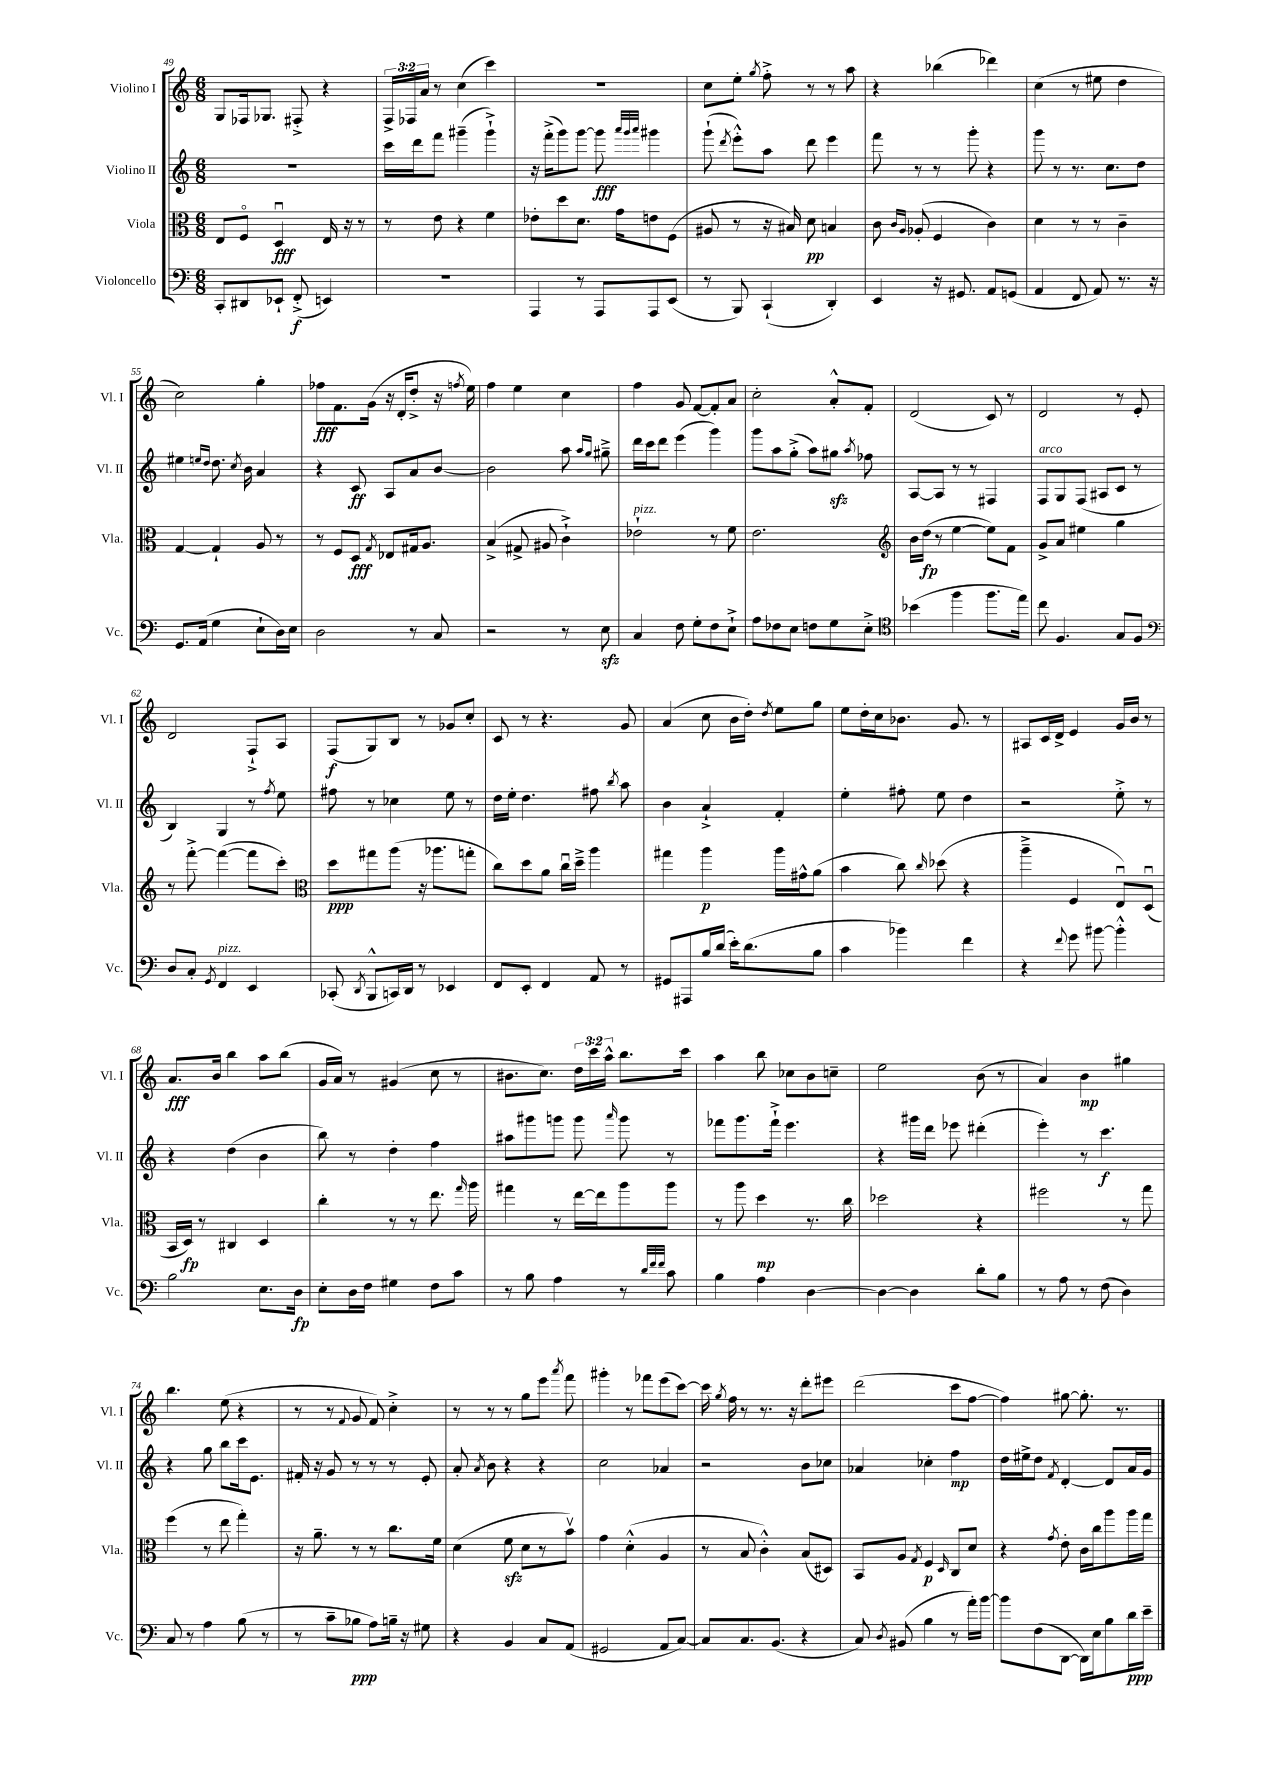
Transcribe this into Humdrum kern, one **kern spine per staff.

**kern	**kern	**kern	**kern
*staff4	*staff3	*staff2	*staff1
*clefF4	*clefC3	*clefG2	*clefG2
*k[]	*k[]	*k[]	*k[]
*M6/8	*M6/8	*M6/8	*M6/8
8CC'	8E	2.r	8G
8DD#	8Fo	.	16F-
.	.	.	8.G-
8EE-`	4Du	.	.
(8FF'^	.	.	8F#'^
4EE)	16E	.	4r
.	16r	.	.
.	8r	.	.
=	=	=	=
2.r	8r	16ccc	24F^
.	.	.	24F-
.	.	16ddd	.
.	.	.	24a
.	8e	8fff	8r
.	4r	(4ggg#~	(4cc
.	4f	4ggg#`^)	4ccc)
=	=	=	=
4AAA	8e-'	16r	2.r
.	.	(16fff'^	.
.	8dd	8ggg)	.
8r	8.d	[8ggg	.
8AAA	.	8ggg]	.
.	16g	.	.
.	.	32qqaaa	.
.	.	32qqggg	.
.	.	32qqaaa	.
8AAA	8e	4ggg#	.
(8EE	(8F	.	.
=	=	=	=
8r	8A#	(8ggg`	8cc
.	.	8qddd	.
8BBB)	8r	8eee'^^)	8ee'
.	.	.	8qgg
(4CC`	16r	8aa	8ff'^
.	16B#)	.	.
.	8d	8ddd	8r
4DD')	4B	4eee	8r
.	.	.	8aa
=	=	=	=
4EE	8c	8fff	4r
.	16qqc	.	.
.	16qqA	.	.
.	(8A-'	8r	.
16r	4F	8r	(4bb-
8.GG#	.	.	.
.	.	8ggg'	.
8AA	4c)	4r	4ddd-)
(8GG	.	.	.
=	=	=	=
4AA	4d	8ggg	(4cc
.	.	8r	.
8FF	8r	8.r	8r
8AA)	8r	.	8ee#
.	.	8.cc	.
8.r	4c~	.	4dd
.	.	8dd	.
16r	.	.	.
=	=	=	=
8.GG	[4G	4ee#	2cc)
(16AA	.	.	.
.	.	16qqee	.
.	.	16qqdd	.
4G	4G`]	8.dd	.
.	.	8qcc	.
.	.	16b	.
8E`	8A	4a	4gg'
16D)	8r	.	.
16E	.	.	.
=	=	=	=
2D	8r	4r	8ff-
.	8F	.	8.f
.	8D	8c	.
.	.	.	(16g
.	8qG	.	.
.	8E-	8A	16r
.	.	.	16d'
8r	16G#	8a	8dd'^
.	8.A	.	.
8C	.	[8b	16r
.	.	.	8qff
.	.	.	16ee)
=	=	=	=
2r	(4B^	2b]	4ff
.	8G#^	.	4ee
.	8A#	.	.
8r	4c`^)	8aa	4cc
.	.	16qqaa	.
.	.	16qqgg	.
8E	.	8gg#~^	.
=	=	=	=
4C	2e-`	16ddd	4ff
.	.	16ccc	.
.	.	8ddd	.
8F	.	(4eee	8g
8G'	.	.	[8f
8F	8r	4ggg)	8f']
8E`^	8f	.	8a
=	=	=	=
8A	2.e	8ggg	2cc'
8F-	.	8aa	.
8E	.	(8gg'^	.
8F	.	8aa)	.
8G	.	8gg#	8a'^^
.	.	8qaa	.
8E'^	.	8ff-	8f'
=	=	=	=
*clefC4	*clefG2	*	*
(4b-	16b	[8A	(2d
.	(16dd	.	.
.	8r	8A]	.
4ff	[4ee	8r	.
.	.	8r	.
8.ff	8ee])	4F#	8c)
.	8f	.	8r
16ee)	.	.	.
=	=	=	=
8cc	8g^	8F	2d
4.F	8a	8G	.
.	4ee#	(8F	.
.	.	8A#	.
8G	4gg	8c	8r
8F	.	8r	8e'
=	=	=	=
*clefF4	*	*	*
8D	8r	4B)	2d
8C'	[8fff'^	.	.
8qGG	.	.	.
4FF	(4fff_	4G	.
4EE	8fff]	8r	8F`^
.	.	8qff	.
.	8ccc')	8ee	8A
=	=	=	=
*	*clefC3	*	*
(8CC-'	8dd	8ff#	(8F
8qDD	.	.	.
8BBB^^	8gg#	8r	8G)
16CC)	(8aa	4cc-	8B
16DD	.	.	.
8r	16r	.	8r
.	8.aa-	.	.
4EE-	.	8ee	8g-
.	8gg'	8r	8cc'
=	=	=	=
8FF	8cc)	16dd	8c
.	.	16ee'	.
8EE'	8dd	4.dd	8r
4FF	8a	.	4.r
.	16ccu	.	.
.	16dd~^	.	.
8AA	4aa	8ff#	.
.	.	8qbb	.
8r	.	8aa	8g
=	=	=	=
8GG#	4gg#	4b	(4a
8AAA#	.	.	.
16B	4aa	4a`^	8cc
(16d	.	.	.
16e')	.	.	16b
(8.d	.	.	16dd')
.	.	.	8qdd
.	16aa	4f'	8ee
.	16g#^^	.	.
8B	(8a	.	8gg
=	=	=	=
4c	4b	4ee'	8ee
.	.	.	16dd'
.	.	.	16cc
4b-)	8cc)	8ff#'	8.b-
.	16qqcc	.	.
.	(8dd-	8ee	.
.	.	.	8.g
4f	4r	4dd	.
.	.	.	8r
=	=	=	=
4r	4aa~^	2r	8A#
.	.	.	16c
.	.	.	16d^
8qqf	.	.	.
8g	4F	.	4e
[8b#	.	.	.
4b#'^^]	8Eu)	8ee'^	16g
.	.	.	16b
.	(8Du	8r	8r
=	=	=	=
2B	16BB	4r	8.a
.	16D)	.	.
.	8r	.	.
.	.	.	16b
.	4C#	(4dd	4bb
8.E	4D	4b	8aa
.	.	.	(8bb
16D	.	.	.
=	=	=	=
8E'	4cc'	8bb)	16g
.	.	.	16a)
16D	.	8r	8r
16F	.	.	.
4G#	8r	4dd'	(4g#
.	8r	.	.
8F	8.ee	4ff	8cc
8c	.	.	8r
.	16qqgg	.	.
.	16aa	.	.
=	=	=	=
8r	4gg#	8aa#	8.b#
8B	.	8ggg#	.
.	.	.	8.cc)
4A	8r	8ggg	.
.	[16ee	8ggg	24dd
.	.	.	24ccc
.	16ee]	.	.
.	.	.	24aa^^
.	.	16qqaaa	.
8r	8aa	8ggg	8.bb
32qqd	.	.	.
32qqf	.	.	.
32qqf	.	.	.
8c	8aa	8r	.
.	.	.	16ccc
=	=	=	=
4B	8r	8fff-	4aa
.	8aa	8.ggg	.
4A	4dd	.	8bb
.	.	16fff-`^	.
.	.	4.eee	8cc-
[4D	8.r	.	8b
.	.	.	8cc~
.	16cc	.	.
=	=	=	=
4D_	2dd-	4r	2ee
4D]	.	16ggg#	.
.	.	16ddd	.
.	.	8eee-	.
8d'	4r	(4ddd#'	(8b
8B	.	.	8r
=	=	=	=
8r	2ff#	4eee')	4a)
8A	.	.	.
8r	.	8r	4b
(8F	.	4.ccc	.
4D)	8r	.	4gg#
.	8gg	.	.
=	=	=	=
8C	(4ff	4r	4.bb
8r	.	.	.
4A	8r	8gg	.
.	8ee	8bb	(8ee
(8B	4gg')	16ccc	4r
.	.	8.e	.
8r	.	.	.
=	=	=	=
8r	16r	16f#'	8r
.	8.a~	16r	.
8c~	.	8g	8r
.	.	.	8qqf
8B-	8r	8r	8g
8A)	8r	8r	8f)
16B~	8.cc	8r	4cc'^
16r	.	.	.
8G#	.	8e'	.
.	16f	.	.
=	=	=	=
4r	(4d	8a'	8r
.	.	8qa	.
.	.	8b	8r
4BB	8f	4r	8r
.	8d	.	8gg
8C	8r	4r	8eee
.	.	.	8qaaa
(8AA	8bv)	.	8fff
=	=	=	=
2GG#	4g	2cc	4ggg#'
.	(4d'^^	.	8r
.	.	.	8fff-
8AA	4A	4a-	(8eee
[8C)	.	.	[8ccc)
=	=	=	=
8C]	8r	2r	16ccc]
.	.	.	8qgg
.	.	.	16ff
8.C	8B	.	8r
.	4c'^^)	.	8.r
(8.BB	.	.	.
.	.	.	16r
4r	(8B	8b	8ddd'
.	8D#)	8cc-	8eee#
=	=	=	=
8C)	8BB	4a-	(2ddd
8qD	.	.	.
(8BB#	8A	.	.
.	8qG	.	.
4B	4F	4cc-'	.
.	16qqD	.	.
8r	8C	4ff	8ccc
16a')	8d	.	[8ff
[16b	.	.	.
=	=	=	=
8b]	4r	16dd	4ff])
.	.	16ee#^	.
(8F	.	8dd	.
.	8qg	8qf	.
[8DD	8e'	[4d'	[8gg#
16DD])	16c	.	8.gg#']
16E	16cc	.	.
8B	8aa	8d]	.
.	.	.	8.r
16d	16aa	16a	.
16e~	16gg	16g	.
==	==	==	==
*-	*-	*-	*-
